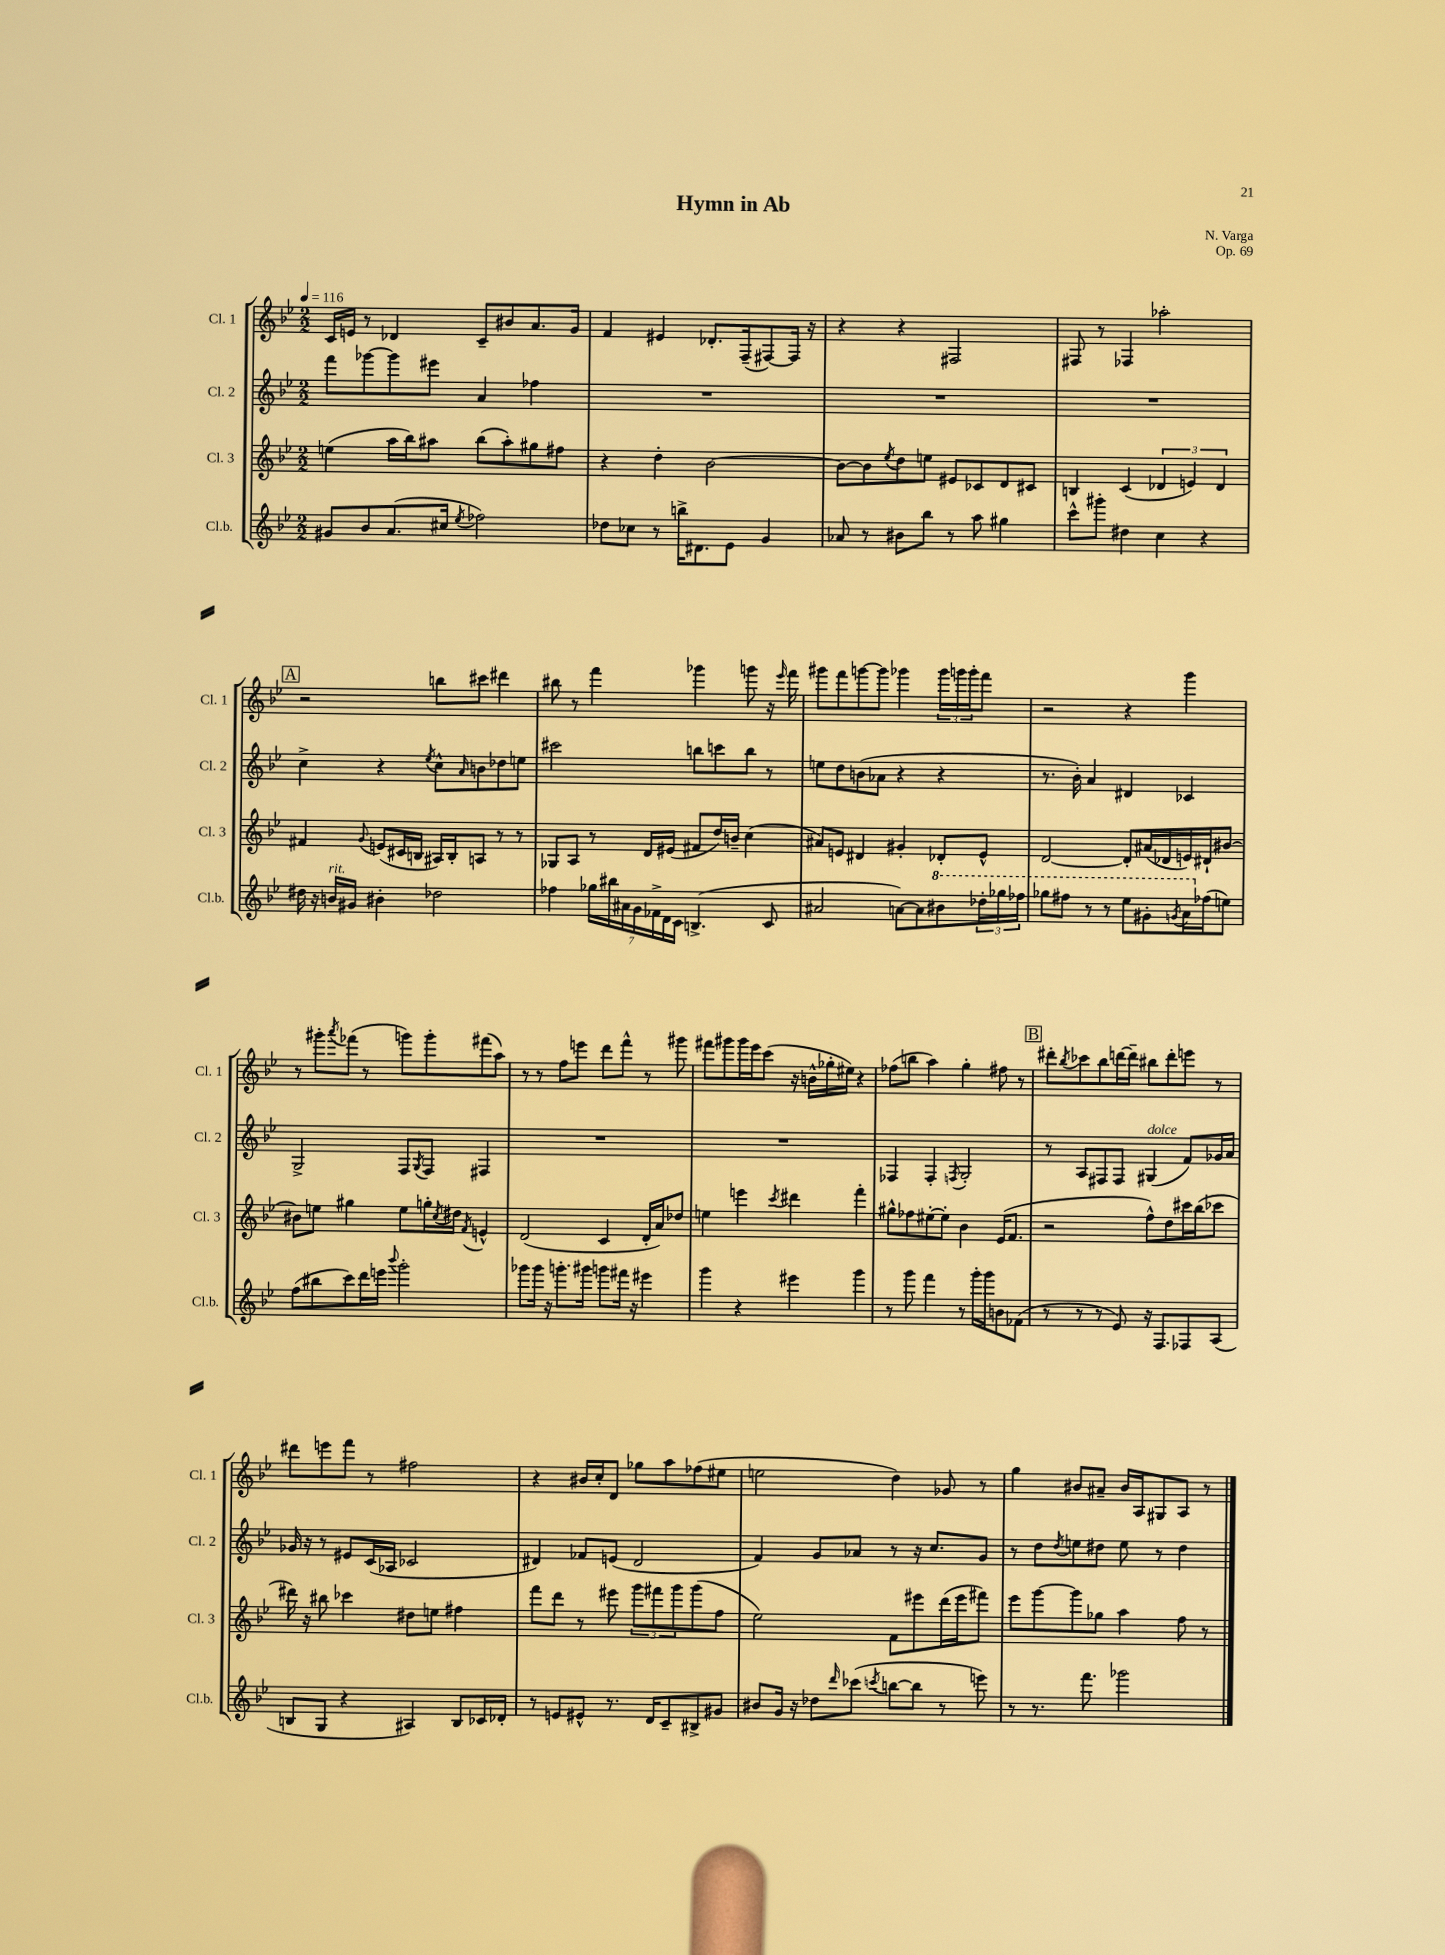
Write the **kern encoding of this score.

**kern	**kern	**kern	**kern
*staff4	*staff3	*staff2	*staff1
*clefG2	*clefG2	*clefG2	*clefG2
*k[b-e-]	*k[b-e-]	*k[b-e-]	*k[b-e-]
*M2/2	*M2/2	*M2/2	*M2/2
*MM116	*MM116	*MM116	*MM116
8g#	(4ee	8fff	16c
.	.	.	16e
8b-	.	[8ggg-	8r
(8.a	16aa	8ggg-]	4d-
.	16bb-)	.	.
.	8aa#	8eee#	.
16cc#	.	.	.
8qee-	.	.	.
2ff-)	(8bb-	4a	8c~
.	8aa#')	.	8b#
.	8gg#	4ff-	8.a
.	8ff#	.	.
.	.	.	16g
=	=	=	=
8dd-	4r	1r	4f
8cc-	.	.	.
8r	4dd'	.	4e#
16bb^	.	.	.
8.d#	.	.	.
.	[2b-	.	8.d-'
8e-	.	.	.
.	.	.	(16F~
4g	.	.	[8F#)
.	.	.	16F#]
.	.	.	16r
=	=	=	=
8a-	8b-_	1r	4r
8r	8b-]	.	.
.	8qee-	.	.
8b#	8dd	.	4r
8bb-	8ee	.	.
8r	8e#	.	2F#
8aa	8c-	.	.
4gg#	8d	.	.
.	8c#	.	.
=	=	=	=
8ccc^^	4B	1r	8F#
8ggg#'	.	.	8r
4dd#	(4c	.	4F-
4cc	6d-	.	2aa-'
.	6e)	.	.
4r	.	.	.
.	6d-	.	.
=	=	=	=
16dd#	4f#	4cc^	2r
16r	.	.	.
16b	.	.	.
16g#	.	.	.
.	8qqg	.	.
4b#'	(8e	4r	.
.	16c#	.	.
.	16B	.	.
.	.	8qee-	.
2dd-	16A#)	8cc^^	8bb
.	16B'	.	.
.	.	16qqa	.
.	8A	8b	8ccc#
.	8r	8dd-	4ddd#
.	8r	8ee	.
=	=	=	=
4ff-	8G-	2ccc#	8bb#
.	8A	.	8r
28gg-	8r	.	4fff
28bb#	.	.	.
28a#	.	.	.
28g	.	.	.
.	16d	.	.
28f-^	.	.	.
28d	.	.	.
.	(16e#	.	.
28c	.	.	.
(4.B^	8f#	8bb	4ggg-
.	16dd)	8ccc	.
.	16b~	.	.
.	(4cc	8bb	8ggg
8c	.	8r	16r
.	.	.	16qqeee-
.	.	.	16fff
=	=	=	=
2a#	8a#)	8ee	8ggg#
.	8e	8dd	8fff
.	4d#	(8b	[8ggg
.	.	8a-	8ggg]
[8a)	4g#'	4r	4ggg-
8a]	.	.	.
8bb#	8d-'	4r	24ggg-
.	.	.	24ggg
.	.	.	24ggg'
24ddd-'	8e^^	.	8fff
24ggg-	.	.	.
24fff-	.	.	.
=	=	=	=
8ggg-	[2d	8.r	2r
8fff#	.	.	.
.	.	16b-')	.
8r	.	4a	.
8r	.	.	.
8eee-	8d']	4d#	4r
8gg#'	(16a#	.	.
.	16d-	.	.
8qgg	.	.	.
16aa	16e)	4c-	4ggg
(16ff-	16d#`	.	.
8ee)	[8b#	.	.
=	=	=	=
(8ff	8b#]	2G^	8r
8bb#	8ee	.	8ggg#'
.	.	.	8qaaa
8ccc)	4gg#	.	(8fff-
16ddd	.	.	8r
16eee	.	.	.
8qqbbb-	.	.	.
2ggg'	8ee	8F	8ggg)
.	.	8qG	.
.	16gg'	8F	8ggg'
.	8qcc	.	.
.	16dd#	.	.
.	8qf	.	.
.	4e^^	4F#	(8fff#
.	.	.	8aa)
=	=	=	=
8ggg-	(2d	1r	8r
16ggg-	.	.	8r
16r	.	.	.
8.ggg'	.	.	8ff
.	.	.	8eee
16ggg#	.	.	.
8ggg	4c	.	8ddd
16fff#	.	.	8fff^^
16r	.	.	.
4eee#	16d'	.	8r
.	16a)	.	.
.	8dd-	.	8ggg#
=	=	=	=
4ggg	4ee	1r	8fff#
.	.	.	8ggg#
4r	4eee	.	16ggg#
.	.	.	16eee-
.	.	.	(8ccc
.	8qccc	.	.
4eee#	4ddd#	.	16r
.	.	.	16b^^
.	.	.	16gg-'
.	.	.	16ee#)
4ggg	4fff'	.	4r
=	=	=	=
8r	8gg#^^	4F-	(8ff-
8ggg	8ff-	.	8bb
4fff	[8ee#'	4F-'	4aa)
.	8ee#']	.	.
.	.	8qF	.
8r	4b-	2G'	4gg'
16ggg'	.	.	.
16ggg	.	.	.
8b	(16e-	.	8ff#
.	8.f	.	.
(8f-	.	.	8r
=	=	=	=
8r	2r	8r	8ddd#'
.	.	.	8qbb-
8r	.	8A	8ccc-
8r	.	8F#	8bb-
8e-)	.	8F#	[16ddd
.	.	.	16ddd~]
16r	8ff^^)	(4G#	8bb#
8.F	.	.	.
.	8dd	.	8ddd'
8F-	16ccc#	8f)	8eee
.	(16bb-	.	.
(8A	8ccc-	16g-	8r
.	.	16a	.
=	=	=	=
8B	16ddd#)	16g-	8ddd#
.	16r	16r	.
8G	8bb#	8r	8eee
4r	4ccc-	8e#	8fff
.	.	(16c	8r
.	.	16A-	.
4A#)	8dd#	2c-	2ff#
.	8ee	.	.
8B	4ff#	.	.
16c-	.	.	.
16d-'	.	.	.
=	=	=	=
8r	8fff	4d#)	4r
8e	8ddd	.	.
8e#^^	8r	8f-	16b#
.	.	.	16cc'
8.r	8eee#	(8e	8d
.	12ggg	2d#	8gg-
16d	.	.	.
.	12fff#	.	.
8c~	.	.	8aa
.	12ggg	.	.
8B#^	(8ggg	.	(8ff-
8g#	8ff	.	8ee#
=	=	=	=
8b#	2ee-)	4f)	2ee
16g	.	.	.
16r	.	.	.
8dd-	.	8g	.
16qqddd	.	.	.
(8ccc-	.	8a-	.
8qccc	.	.	.
[8bb	8f	8r	4dd)
8bb]	8eee#	16r	.
.	.	8.cc	.
8r	(16ddd	.	8g-
.	16eee#	.	.
8eee)	8fff#)	8g	8r
=	=	=	=
8r	8eee-	8r	4gg
8.r	[8ggg	8dd	.
.	.	8qdd	.
.	8ggg]	8ee	8b#
8.fff	.	.	.
.	8gg-	8dd#	8a#~
2ggg-	4aa	8ee	16b#
.	.	.	16A
.	.	8r	8G#
.	8ff	4dd#	8A
.	8r	.	8r
==	==	==	==
*-	*-	*-	*-
